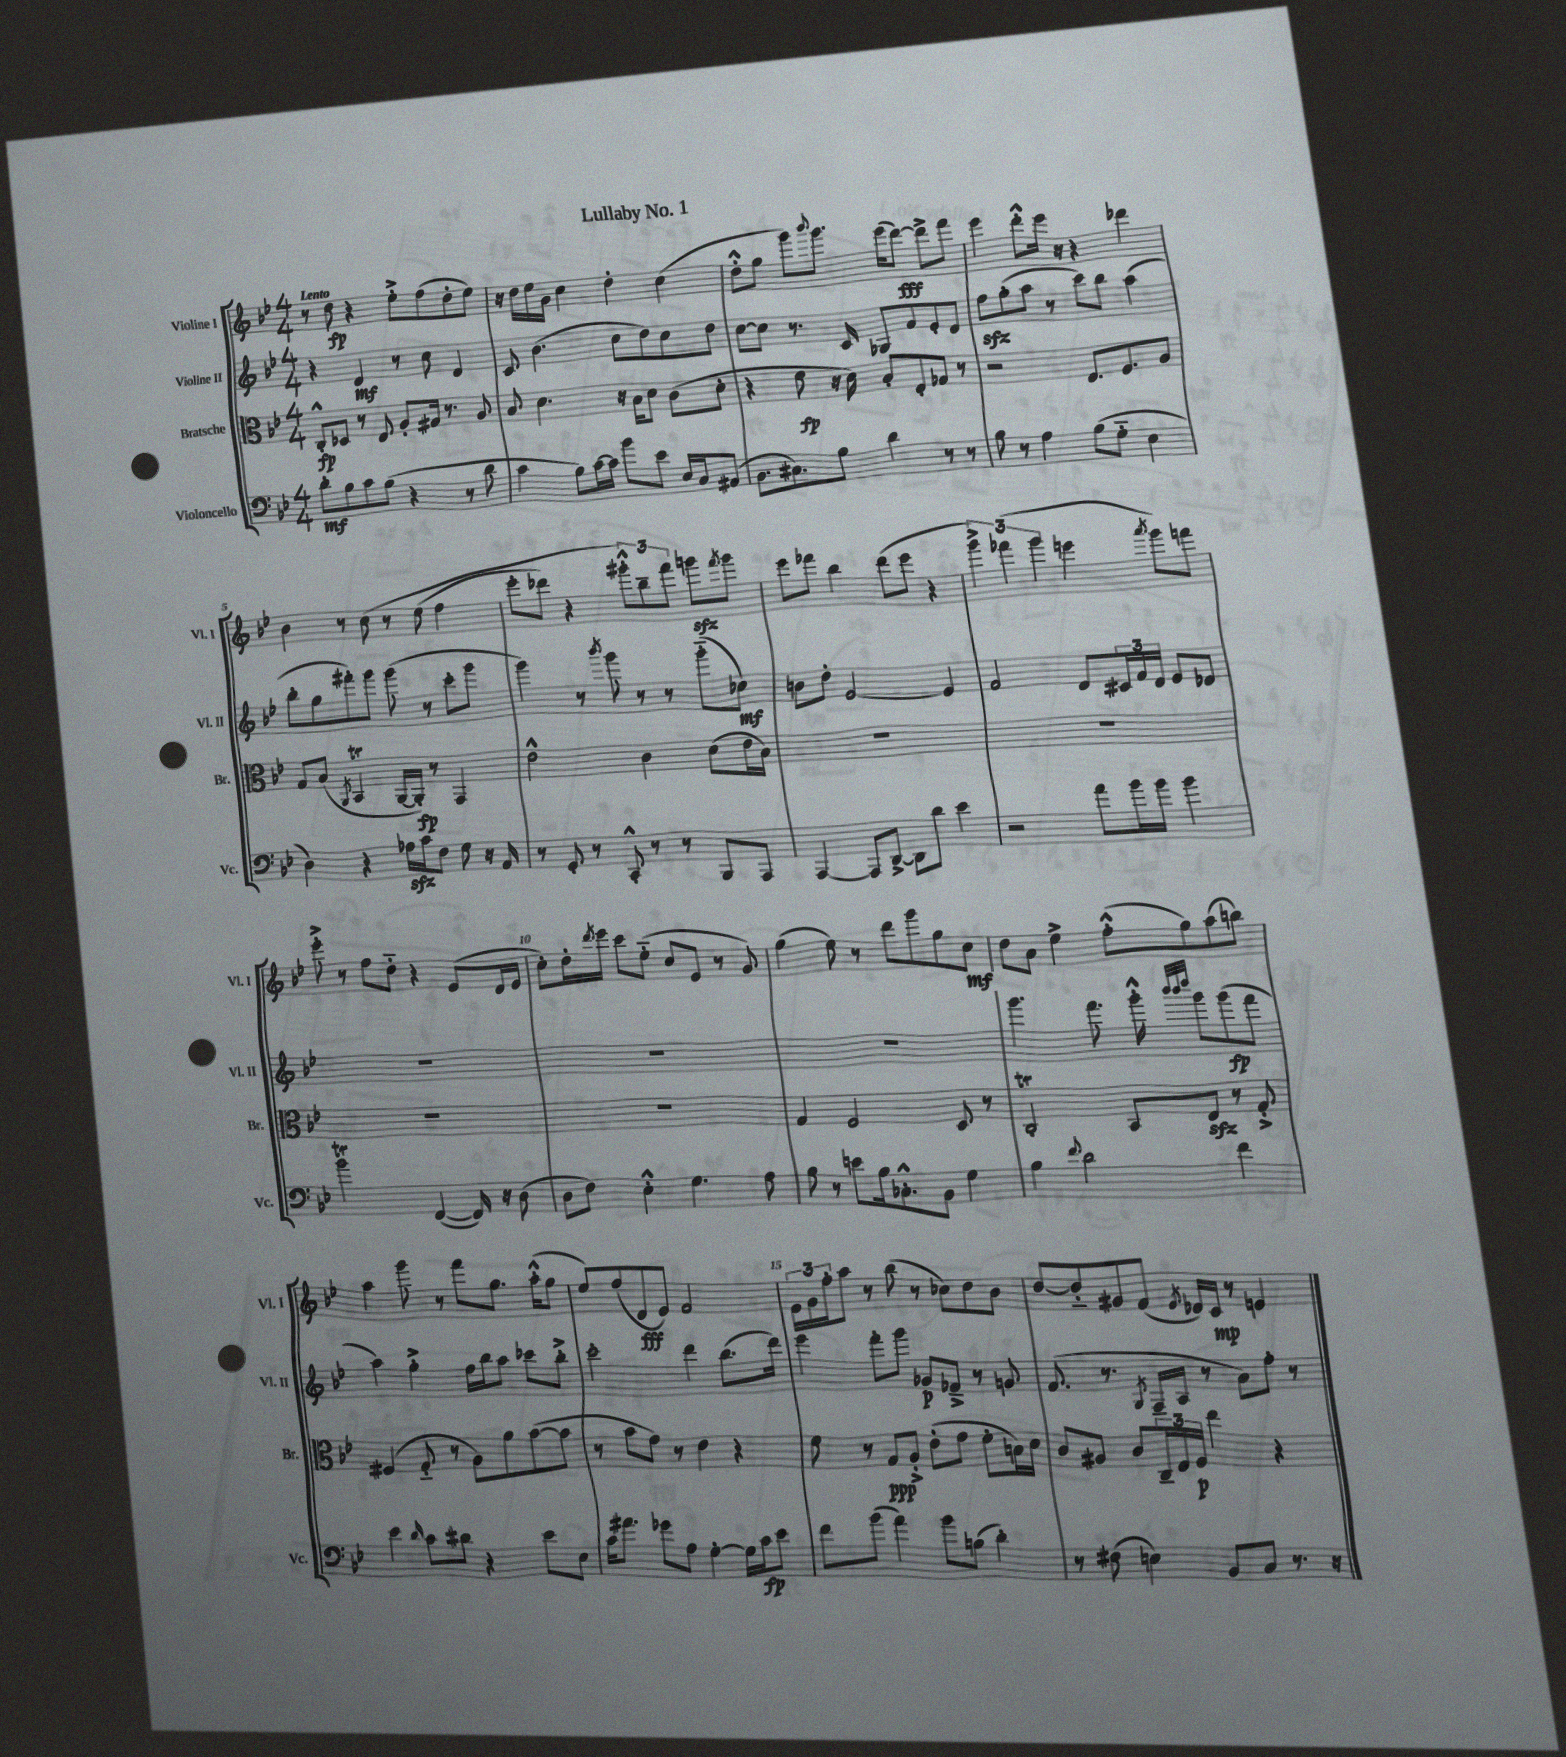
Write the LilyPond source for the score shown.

\header { title = "Lullaby No. 1" }
<<
\new StaffGroup <<
\new Staff = "s0" \with { instrumentName = "Violine I" shortInstrumentName = "Vl. I" } {
    \clef treble \key bes \major \numericTimeSignature \time 4/4 \tempo "Lento"
    r8 d''8\fp r4 ees''8-.-> f''8( d''8-. ees''8) |
    r16 d''16 ees''16 g'16 c''4 d''4-. c''4( |
    d''8-.-^ g''8 g'''8) \appoggiatura { bes'''8 } g'''8. ees'''16( d'''8~\fff) d'''8-> f'''8 |
    ees'''4 d'''8-.-^ ees'''16 r16 r4 des'''4 |
    bes'4 r8 c''8\( r8 ees''8( f''4 |
    ees'''8-. des'''8) r4 \tuplet 3/2 { gis'''8-.-^\) bes''8-- f'''8 } g'''8\sfz \acciaccatura { f'''8 } g'''8 |
    ees'''8 fes'''8 bes''4 d'''8( ees'''8 r4 |
    \tuplet 3/2 { g'''4->) fes'''4( g'''4 } e'''4 \acciaccatura { a'''8 } g'''8) f'''8 |
    ees'''8-.-> r8 f''8 d''8-_ r4 ees'8( d'16 ees'16 |
    c''8-.) d''16-. \acciaccatura { d'''8 } ees'''16 c'''8 ees''8-_( c''8 ees'8 r8 g'8) |
    g''4( ees''8) r8 d'''8 g'''8 g''8 c''8\mf |
    d''8 a'8 ees''4-> f''8-.-^( g''8) a''8( b''8) |
    a''4 g'''8 r8 f'''8 g''8. a''16-.-^( g''8 |
    ees''8) f''8( d'8\fff ees'8) f'2 |
    \tuplet 3/2 { ees'16 g'16 f''16-. } a''8 r8 bes''8( r8 ces''8) d''8 bes'8 |
    d''8~ d''8-_ gis'8 f'8( \acciaccatura { ees'8 } des'16) c'16\mp r8 e'4 \bar "|." |
}
\new Staff = "s1" \with { instrumentName = "Violine II" shortInstrumentName = "Vl. II" } {
    \clef treble \key bes \major \numericTimeSignature \time 4/4
    r4 d'4\mf r8 c''8 d'4 |
    c'8 bes'4.( c''8 d''8) c''8 d''8 |
    c''8~ c''8 r8. c'16 ges8 f'8 ees'8-. d'8 |
    f''8\sfz g''8-.( a''8 r8 c'''8) bes''8 a''4( |
    bes''8-. g''8 fis'''8-.) g'''8 g'''8( r8 c'''8-. g'''8 |
    g'''4) r8 \acciaccatura { bes'''8 } g'''8 r8 r8 g'''8-_( ces''8\mf) |
    b'8 d''8-. ees'2~ ees'4 |
    f'2 d'8 \tuplet 3/2 { cis'16 f'16 d'16 } ees'8 des'8 |
    R1 |
    R1 |
    R1 |
    g'''4. f'''8. g'''16-.-^ \grace { bes'''32 bes'''32 d''''32 } g'''8 g'''8\fp( f'''8 |
    a''4) g''4-.-> f''16 bes''16 a''8 ces'''8 bes''8-.-> |
    c'''2-. d'''4 bes''8.( d'''16) |
    ees'''4 f'''8-. g'''8 ges'8\p fes'8---> r8 g'8 |
    f'8.( r8. \acciaccatura { g8 } f16-- a16 r8 a'8) f''8-. r8 \bar "|." |
}
\new Staff = "s2" \with { instrumentName = "Bratsche" shortInstrumentName = "Br." } {
    \clef alto \key bes \major \numericTimeSignature \time 4/4
    c8-.-^\fp des8 r8 ees8 a8-. gis16 r8. a8 |
    bes8 d'4. r16 bes16 d'8 c'8( d'8-. |
    r4 f'8\fp r16 d'16) bes8-. ees8-. ges8 r8 |
    r2 ees8. f8. a8 |
    g8 bes8( \acciaccatura { a,8 } bes,4\trill a,16~ a,16-.\fp) r8 g,4 |
    ees'2-^ c'4 d'8( ees'16 bes16) |
    R1 |
    R1 |
    R1 |
    R1 |
    g4 f2 d8 r8 |
    c2-.\trill bes,8 ees8\sfz r8 g8-.-> |
    fis4( g8-_ r8 a8) a'8 bes'8~( bes'8 |
    r8 bes'8 g'8) r8 ees'4 r4 |
    f'8 r8 g8\ppp a8-.-> ees'8-.( g'8 f'8-. b16) d'16 |
    c'8 ais8 c'8 \tuplet 3/2 { c16-- ees16 f16\p } ees''4 r4 \bar "|." |
}
\new Staff = "s3" \with { instrumentName = "Violoncello" shortInstrumentName = "Vc." } {
    \clef bass \key bes \major \numericTimeSignature \time 4/4
    d'8-.\mf bes8 c'8 bes8( r4 r8 d'8 |
    c'4 bes8) c'16~ c'16 bes'8 ees'8 ees16 c16 ais,8( |
    bes,8. cis8.) bes8 d'4 r8 r8 |
    bes8 r8 a4 bes8( g8-_ ees4 |
    d4) r4 aes16\sfz c'16 f8 g8 r16 a,16 |
    r8 g,8-. r8 c,8-.-^ r8 r8 bes,,8 a,,8 |
    a,,4~ a,,8 d,8~-> d,8 d'8 ees'4 |
    r2 a'8 bes'16 bes'16 bes'4 |
    bes'2\trill f,4~( f,16) r16 d8( |
    d8 f8) ees4-.-^ g4. a8 |
    bes8 r8 e'8 bes16 ces8.-.-^ bes,8 g4 |
    bes4 \appoggiatura { f'8 } d'2 f'4 |
    ees'4 \grace { d'16 } c'8 dis'8 r4 ees'8 ees8 |
    c'16 ais'8. ges'8 a8 g4~-. g16 c'16\fp ees'8 |
    f'8 bes'8( a'4) bes'8 b8( d'4-.) |
    r8 fis8( e4) bes,8 c8 r8. r16 \bar "|." |
}
>>
>>
\layout { \context { \Score \override BarNumber.break-visibility = ##(#f #t #t) barNumberVisibility = #(every-nth-bar-number-visible 5) } }
